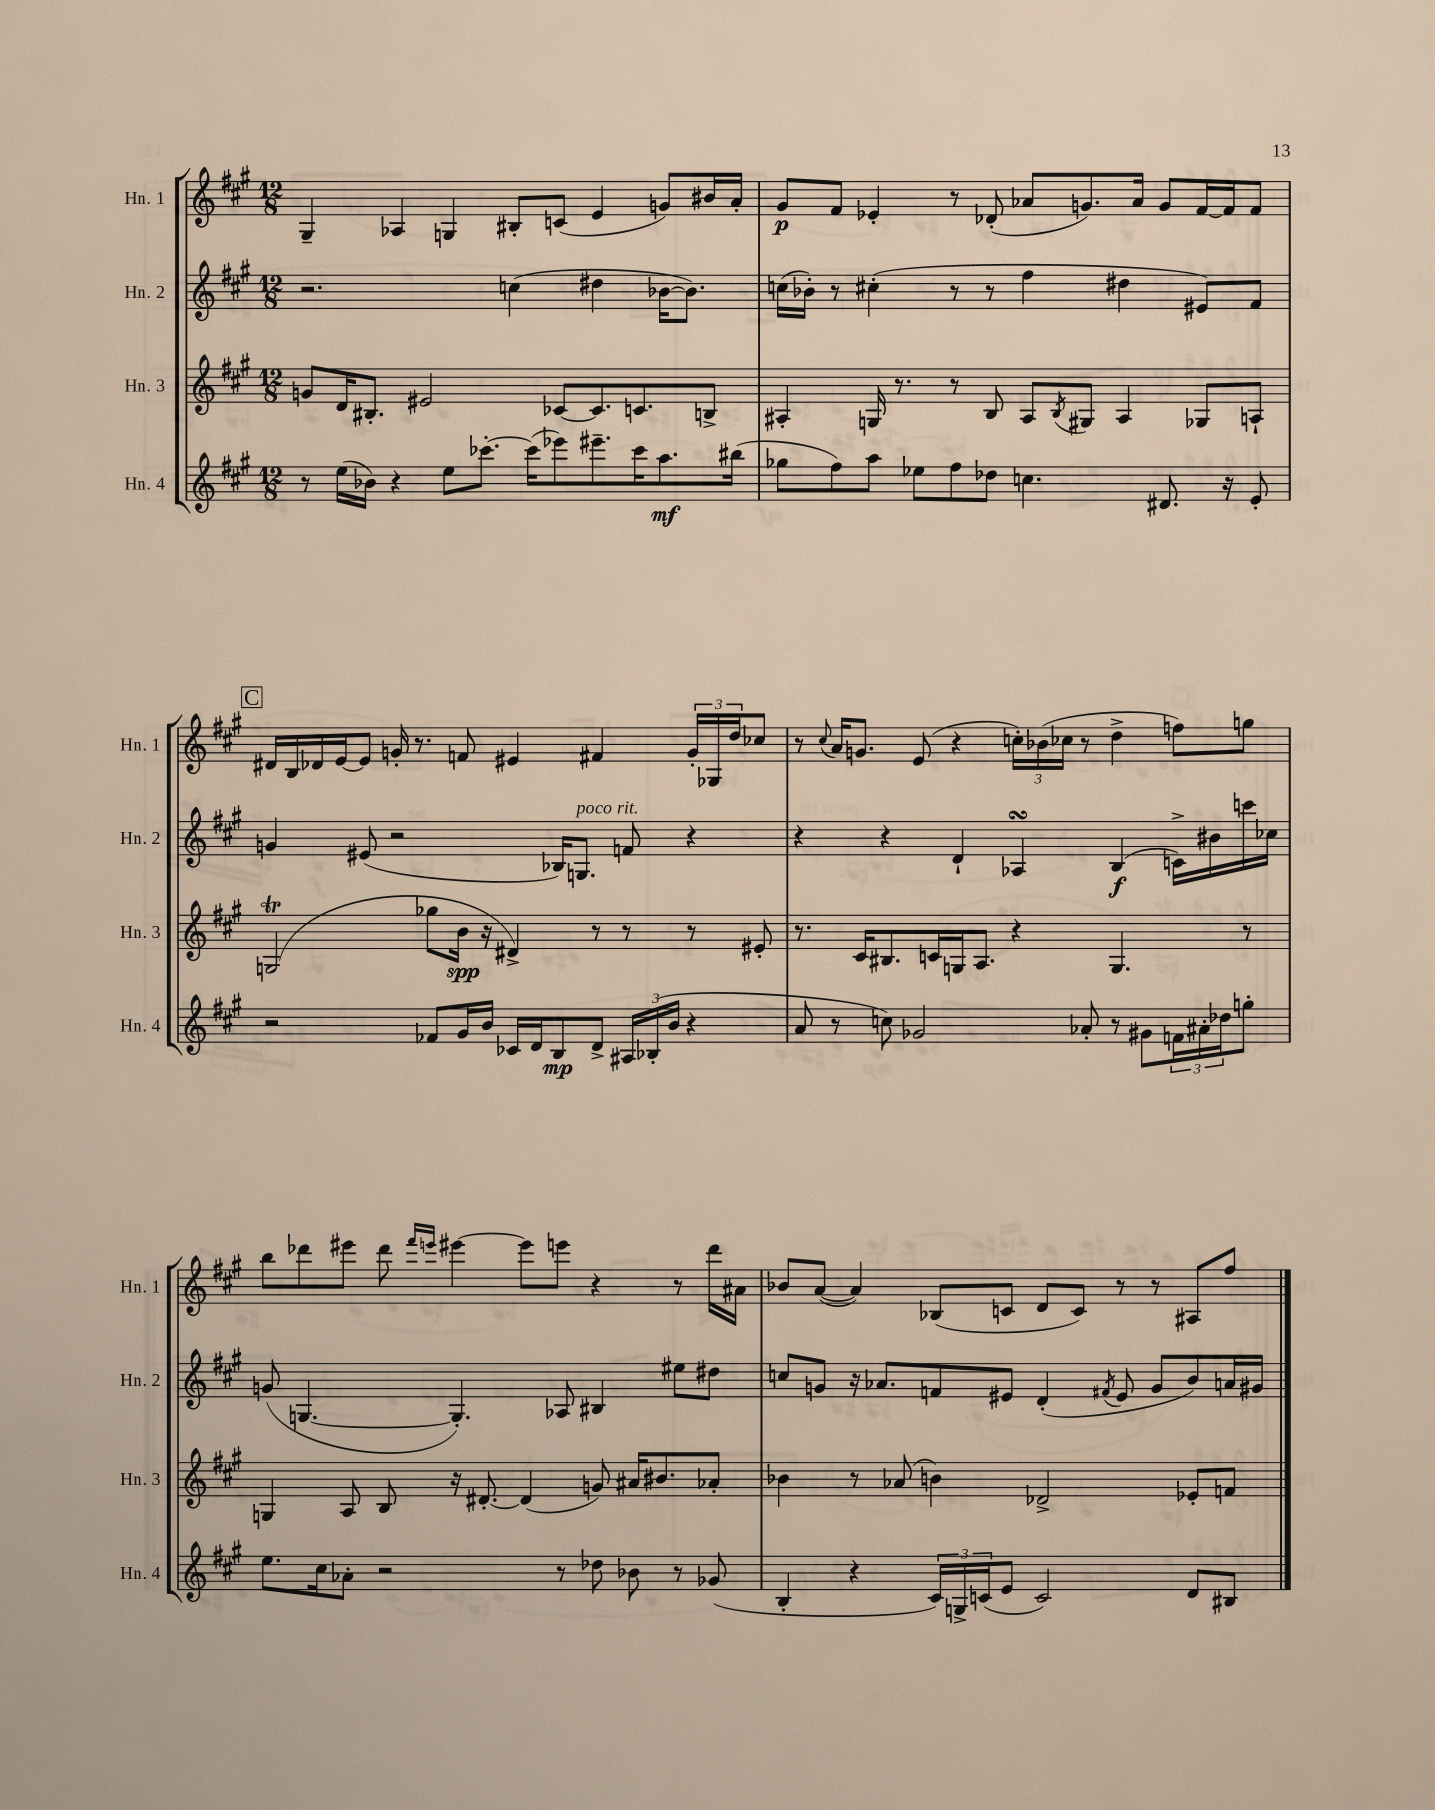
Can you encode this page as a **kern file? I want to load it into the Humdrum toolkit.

**kern	**dynam	**kern	**dynam	**kern	**dynam	**kern	**dynam
*part4	*part4	*part3	*part3	*part2	*part2	*part1	*part1
*staff4	*staff4	*staff3	*staff3	*staff2	*staff2	*staff1	*staff1
*I"Hn. 4	*	*I"Hn. 3	*	*I"Hn. 2	*	*I"Hn. 1	*
*I'Hn. 4	*	*I'Hn. 3	*	*I'Hn. 2	*	*I'Hn. 1	*
*clefG2	*	*clefG2	*	*clefG2	*	*clefG2	*
*k[f#c#g#]	*	*k[f#c#g#]	*	*k[f#c#g#]	*	*k[f#c#g#]	*
*M12/8	*	*M12/8	*	*M12/8	*	*M12/8	*
=19	=19	=19	=19	=19	=19	=19	=19
8r	.	8gn/L	.	2.r	.	4G#~/	.
(16ee\LL	.	16d/K	.	.	.	.	.
16b-X\JJ)	.	8.B#X'/J	.	.	.	.	.
4r	.	.	.	.	.	4A-X/	.
.	.	2e#X/	.	.	.	.	.
8ee\L	.	.	.	.	.	4Gn/	.
[8.ccc-X'\J	.	.	.	.	.	.	.
.	.	.	.	(4ccn\	.	8B#X'/L	.
(16ccc-\KL]	.	.	.	.	.	.	.
8eee-X\)	.	[8c-X/L	.	.	.	(8cn/J	.
8.eee#X~\	.	8.c-/]	.	4dd#X\	.	4e/	.
16ccc-\K	.	8.cn/	.	.	.	.	.
8.aa\	mf	.	.	[16b-X\KL	.	8gn/L)	.
.	.	.	.	8.b-\J])	.	.	.
.	.	8Bn^/J	.	.	.	16b#X/L	.
(16bb#X\Jk	.	.	.	.	.	16a'/JJ	.
=20	=20	=20	=20	=20	=20	=20	=20
8gg-X\L	.	4A#X'/	.	(16ccn\LL	.	8g#/L	p
.	.	.	.	16b-X'\JJ)	.	.	.
8ff#\)	.	.	.	8r	.	8f#/J	.
8aa\J	.	16Gn/	.	(4cc#X'\	.	4e-X'/	.
.	.	8.r	.	.	.	.	.
8ee-X\L	.	.	.	.	.	.	.
8ff#\	.	8r	.	8r	.	8r	.
8dd-X\J	.	8B/	.	8r	.	(8d-X'/	.
4.ccn\	.	8A#/L	.	4ff#\	.	8a-X/L	.
.	.	8qB/	.	.	.	.	.
.	.	8G#X/J	.	.	.	8.gn/)	.
.	.	4A#/	.	4dd#X\	.	.	.
.	.	.	.	.	.	16a-/Jk	.
8.d#X/	.	.	.	.	.	8g/L	.
.	.	8G-X/L	.	8e#X/L)	.	[16f#/L	.
16r	.	.	.	.	.	16f#/J]	.
8e'/	.	8An`/J	.	8f#/J	.	8f#/J	.
!!LO:LB:g=z
!!LO:REH:place=s1:t=C
=21	=21	=21	=21	=21	=21	=21	=21
2r	.	(2GnT/	.	4gn/	.	16d#X/LL	.
.	.	.	.	.	.	16B/	.
.	.	.	.	.	.	16d-X/	.
.	.	.	.	.	.	[16e/J	.
.	.	.	.	(8e#X/	.	8e/J]	.
.	.	.	.	2r	.	16gn'/	.
.	.	.	.	.	.	8.r	.
8f-X/L	.	8gg-X\L	.	.	.	.	.
16g#/L	.	16b\Jk	spp	.	.	8fn/	.
16b/JJ	.	16r	.	.	.	.	.
16c-X/LL	.	4d#X^/)	.	.	.	4e#X/	.
16d/J	.	.	.	.	.	.	.
8B/	mp	.	.	16B-X/KL)	.	.	.
!	!	!	!	!LO:TX:a:i:t=poco rit.	!	!	!
.	.	.	.	8.Gn/J	.	.	.
8d^/J	.	8r	.	.	.	4f#X/	.
24A#X/LL	.	8r	.	8fn/	.	.	.
(24B-X'/	.	.	.	.	.	.	.
24b/JJ	.	.	.	.	.	.	.
4r	.	8r	.	4r	.	24g'/LL	.
.	.	.	.	.	.	24G-X/	.
.	.	.	.	.	.	24dd/J	.
.	.	8e#X'/	.	.	.	8cc-X/J	.
=22	=22	=22	=22	=22	=22	=22	=22
8a/	.	8.r	.	4r	.	8r	.
.	.	.	.	.	.	8qqcc#/	.
8r	.	.	.	.	.	16a/KL	.
.	.	16c#/KL	.	.	.	8.gn/J	.
8ccn\)	.	8.B#X/	.	4r	.	.	.
2g-X/	.	.	.	.	.	(8e/	.
.	.	16cn/L	.	.	.	.	.
.	.	16Gn/J	.	4d`/	.	4r	.
.	.	8.A/J	.	.	.	.	.
.	.	4r	.	4A-XsSSs/	.	24ccn'\LL)	.
.	.	.	.	.	.	(24b-X\	.
.	.	.	.	.	.	24cc-X\JJ	.
8a-X'/	.	.	.	.	.	8r	.
8r	.	4.G/	.	(4B/	f	4dd^\	.
8g#X\L	.	.	.	.	.	.	.
24fn\L	.	.	.	16cn^\LL)	.	8ffn\L)	.
24a#X'\	.	.	.	.	.	.	.
.	.	.	.	16b#X\	.	.	.
24dd-X\J	.	.	.	.	.	.	.
8ggn'\J	.	8r	.	16cccn\	.	8ggn\J	.
.	.	.	.	16cc-X\JJ	.	.	.
!!LO:LB:g=z
=23	=23	=23	=23	=23	=23	=23	=23
8.ee\L	.	4Gn/	.	(8gn/	.	8bb\L	.
.	.	.	.	[4.Gn/	.	8ddd-X\	.
16cc#\k	.	.	.	.	.	.	.
8a-X'\J	.	8A/	.	.	.	8eee#X\J	.
2r	.	8B/	.	.	.	8ddd-\	.
.	.	.	.	.	.	16qqfff#/LL	.
.	.	.	.	.	.	16qqeeen/JJ	.
.	.	16r	.	4.G'/])	.	[4eee#X\	.
.	.	[8.d#X'/	.	.	.	.	.
.	.	(4d#/]	.	.	.	8eee#\L]	.
8r	.	.	.	8A-X/	.	8eeen\J	.
8dd-X\	.	8gn/)	.	4B#X/	.	4r	.
8b-X\	.	16a#X/KL	.	.	.	.	.
.	.	8.b#X/	.	.	.	.	.
8r	.	.	.	8ee#X\L	.	8r	.
(8g-X/	.	8a-X'/J	.	8dd#X\J	.	16ddd-\LL	.
.	.	.	.	.	.	16a#X\JJ	.
=24	=24	=24	=24	=24	=24	=24	=24
4B'/	.	4b-X\	.	8ccn/L	.	8b-X/L	.
.	.	.	.	8gn/J	.	([8a/J	.
4r	.	8r	.	16r	.	4a/])	.
.	.	.	.	8.a-X/L	.	.	.
.	.	(8a-X/	.	.	.	.	.
24c#/LL)	.	4bn\)	.	8fn/	.	(8B-X/L	.
24Gn^/	.	.	.	.	.	.	.
(24cn/J	.	.	.	.	.	.	.
8e/J	.	.	.	8e#X/J	.	8cn/J	.
2c/)	.	2d-X^/	.	(4d'/	.	8d/L	.
.	.	.	.	.	.	8c/J)	.
.	.	.	.	8qf#X/	.	.	.
.	.	.	.	8e#/	.	8r	.
.	.	.	.	8g/L	.	8r	.
8d/L	.	8e-X'/L	.	8b/)	.	8A#X/L	.
8B#X/J	.	8fn/J	.	16an/L	.	8ff#/J	.
.	.	.	.	16g#X/JJ	.	.	.
==	==	==	==	==	==	==	==
*-	*-	*-	*-	*-	*-	*-	*-
